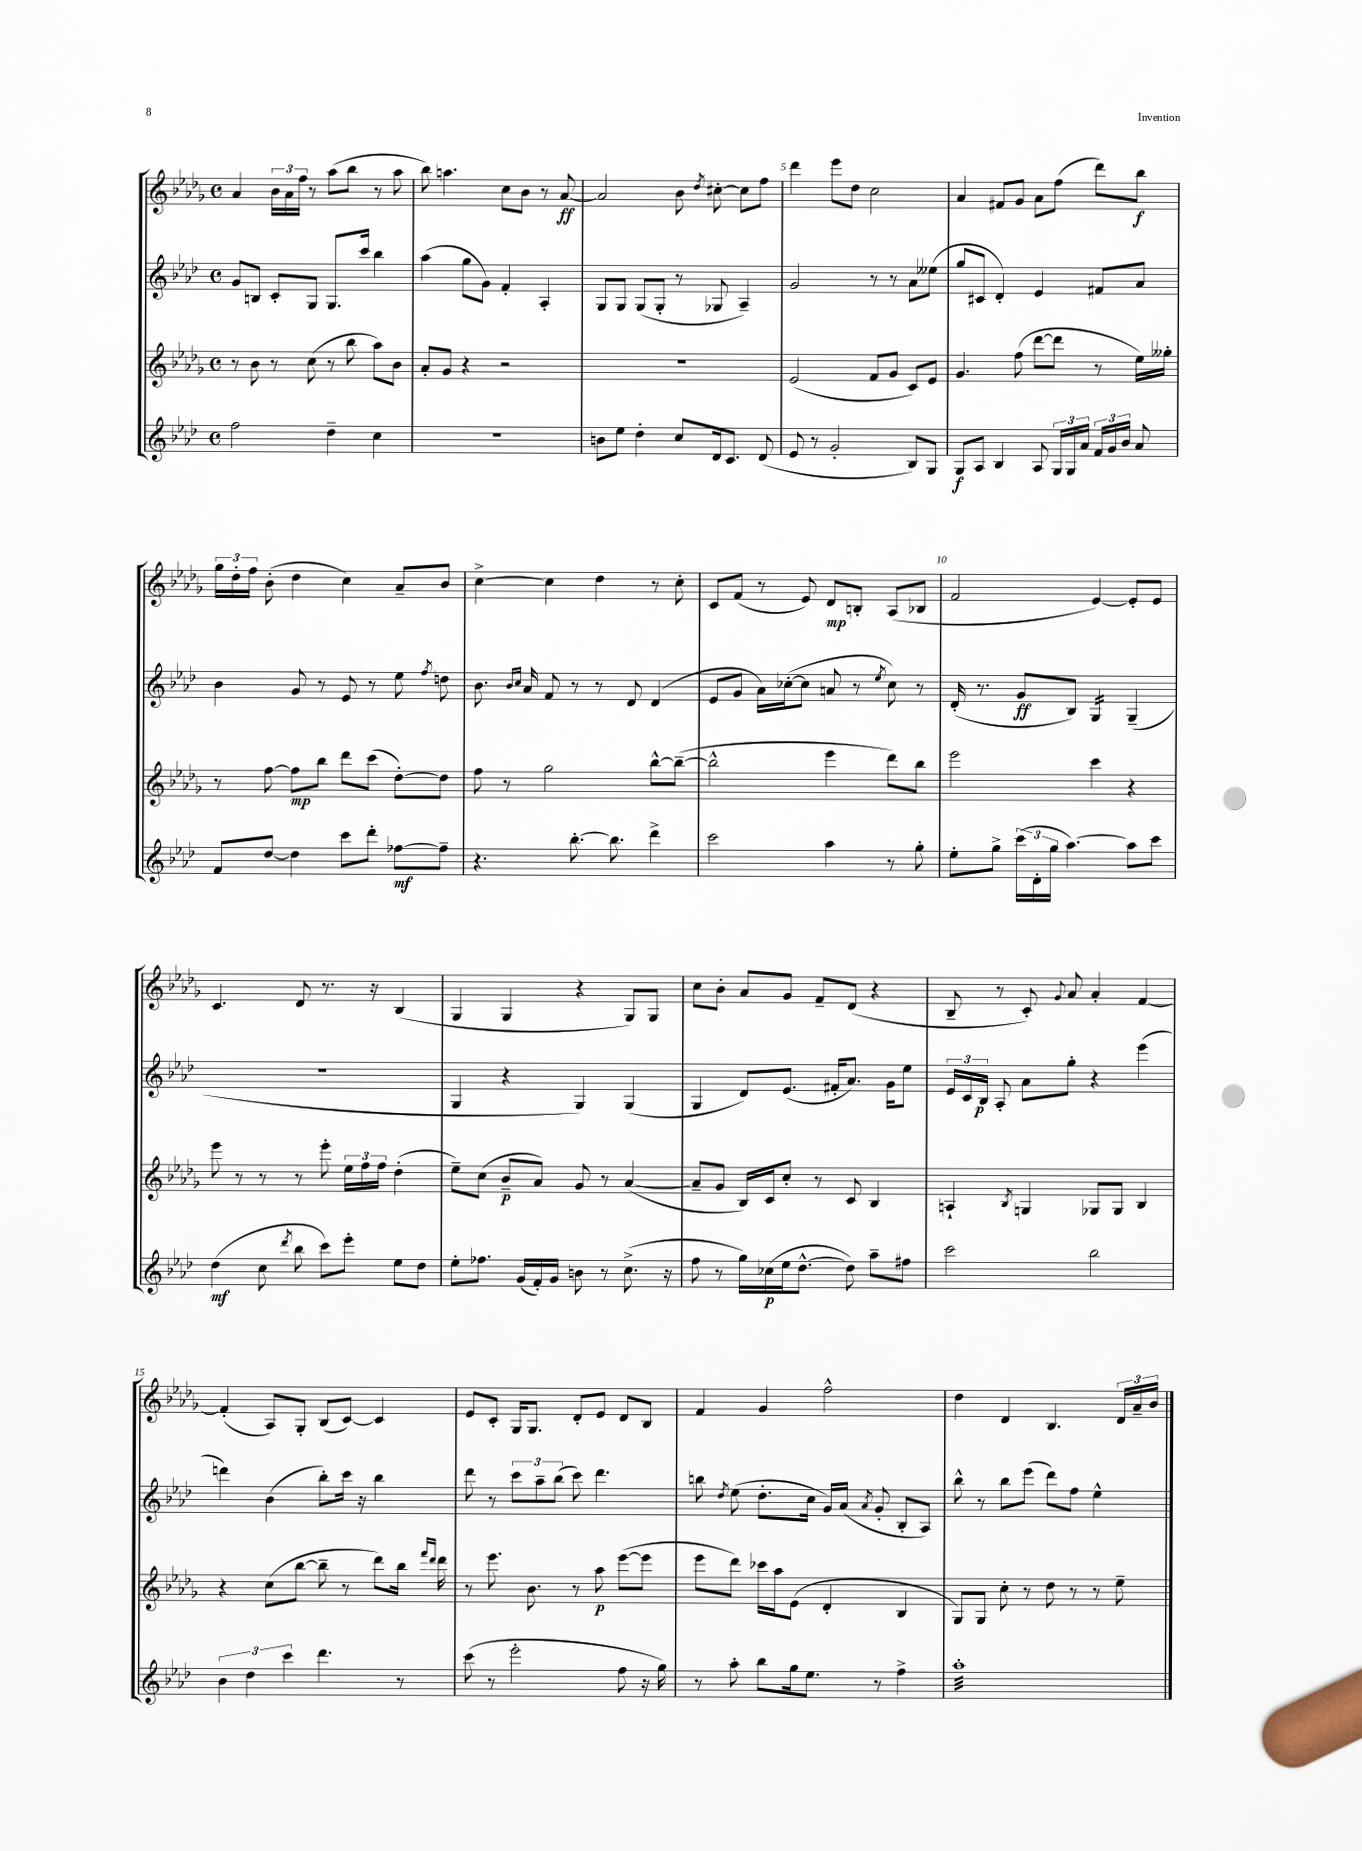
<<
\new StaffGroup <<
\new Staff = "s0" {
    \clef treble \key des \major \defaultTimeSignature \time 4/4
    \autoBeamOff aes'4 \tuplet 3/2 { bes'16[ aes'16 f''16] } r8 aes''8[( bes''8] r8 aes''8 |
    bes''8) a''4. c''8[ bes'8] r8 aes'8~\ff |
    aes'2 bes'8 \acciaccatura { des''8 } cis''8~-. cis''8[ f''8] |
    des'''4 ees'''8[ des''8] c''2 |
    aes'4 fis'8[ ges'8] aes'8[ f''8]( des'''8[) bes''8]\f |
    \tuplet 3/2 { ges''16[ des''16-. f''16] } bes'8-.( des''4 c''4) aes'8[-- bes'8] |
    c''4~-> c''4 des''4 r8 c''8-. |
    c'8[ f'8]( r8 ees'8) des'8[\mp b8]-. aes8[( bes8] |
    f'2 ees'4~) ees'8[-. ees'8] |
    c'4. des'8 r8. r16 bes4( |
    ges4 ges4 r4 ges8[) ges8] |
    c''8[ bes'8]-. aes'8[ ges'8] f'8[-- des'8]( r4 |
    bes8-- r8 c'8-.) \appoggiatura { ges'8 } aes'8 aes'4-. f'4~ |
    f'4-.( aes8[) ges8]-. bes8[( c'8]~) c'4 |
    ees'8[ c'8]-. ges16[ ges8.] des'8[-. ees'8] des'8[ bes8] |
    f'4 ges'4 f''2-^ |
    des''4 des'4 bes4. \tuplet 3/2 { des'16[ aes'16-- bes'16] } \bar "|." |
}
\new Staff = "s1" {
    \clef treble \key aes \major \defaultTimeSignature \time 4/4
    \autoBeamOff g'8[ b8] c'8[-. g8] g8.[ c'''16] bes''4 |
    aes''4( g''8[ g'8]) f'4-. aes4-. |
    g8[ g8] g8[( g8]-. r8 ges8 aes4--) |
    g'2 r8 r8 aes'8[ eeses''8]( |
    g''8[ cis'8] des'4-.) ees'4 fis'8[ aes'8] |
    bes'4 g'8 r8 ees'8 r8 ees''8 \acciaccatura { f''8 } d''8 |
    bes'8. \grace { bes'16[ c''16] } aes'16 f'8 r8 r8 des'8 des'4( |
    ees'8[ g'8] aes'16[) ces''16~-.( ces''8] a'8 r8 \acciaccatura { ees''8 } ces''8) r8 |
    des'16-.( r8. g'8[\ff bes8]) g4:16 g4--( |
    R1 |
    g4 r4 g4) g4( |
    g4 des'8[) ees'8.]( fis'16[-. aes'8.]) g'16[ ees''8] |
    \tuplet 3/2 { ees'16[ c'16 bes16]\p } aes8-. aes'8[ g''8]-. r4 ees'''4( |
    d'''4) bes'4( bes''8[-.) c'''16] r16 bes''4 |
    des'''8 r8 \tuplet 3/2 { c'''8[ aes''8-- bes''8]( } c'''8) des'''4. |
    b''8 \acciaccatura { des''8 } ees''8( des''8.[-. c''16] g'16[) aes'16]( \acciaccatura { aes'8 } g'8-. bes8[-. aes8]) |
    bes''8-^ r8 bes''8[ ees'''8]( des'''8[) f''8] ees''4-^ \bar "|." |
}
\new Staff = "s2" {
    \clef treble \key des \major \defaultTimeSignature \time 4/4
    \autoBeamOff r8 bes'8 r8 c''8( r8 bes''8 aes''8[) bes'8] |
    aes'8[-. ges'8] r4 r2 |
    R1 |
    ees'2( f'8[ ges'8] c'8[) ees'8] |
    ges'4. f''8( des'''8[~ des'''8] r8 ees''16[) geses''16]-. |
    r8 f''8~ f''8[\mp bes''8] des'''8[ c'''8]( des''8[~-.) des''8] |
    f''8 r8 ges''2 bes''8[~-^ bes''8]~--( |
    bes''2-^ ees'''4 des'''8[) bes''8] |
    ees'''2 c'''4 r4 |
    ees'''8 r8 r8 r8 ees'''8-. \tuplet 3/2 { ees''16[ f''16 f''16] } des''4-.( |
    ees''8[--) c''8]( bes'8[--\p aes'8]) ges'8 r8 aes'4~( |
    aes'8[-- ges'8] bes16[) c'16 c''8]-. r8 c'8 bes4 |
    a4-! \acciaccatura { bes8 } g4 ges8[ ges8] bes4 |
    r4 c''8[( bes''8]~ bes''8-- r8 des'''8[) bes''16] \grace { f'''16[ des'''16] } des'''16 |
    r8 ees'''8. bes'8. r8 aes''8\p ees'''8[~( ees'''8] |
    ees'''8[ des'''8]) ces'''16[ aes''16 ees'8]( des'4-. bes4 |
    ges8[) ges8] c''8-. r8 des''8 r8 r8 ees''8-- \bar "|." |
}
\new Staff = "s3" {
    \clef treble \key aes \major \defaultTimeSignature \time 4/4
    \autoBeamOff f''2 des''4-- c''4 |
    R1 |
    b'8[ ees''8] des''4-. c''8[ des'16 c'8.] des'8( |
    ees'8 r8 g'2-. bes8[) g8] |
    g8[\f aes8] bes4 aes8 \tuplet 3/2 { g16[ g16 aes'16] } \tuplet 3/2 { f'16[ g'16 bes'16] } aes'8 |
    f'8[ des''8]~ des''4 c'''8[ des'''8]-. fes''8[~\mf fes''8]-- |
    r4. bes''8.~-. bes''8. des'''4-> |
    c'''2 aes''4 r8 g''8-. |
    ees''8[-. g''8]-> \tuplet 3/2 { c'''16[( des'16-. g''16] } aes''4.~) aes''8[ c'''8] |
    des''4\mf( c''8 \acciaccatura { des'''8 } bes''8 c'''8[) ees'''8]-. ees''8[ des''8] |
    ees''8[-. fes''8.] g'16[( f'16-.) g'16] b'8 r8 c''8.->( r16 |
    f''8 r8 g''16[) ces''16\p( ees''16 des''8.]~-^ des''8) aes''8[-- fis''8] |
    c'''2 bes''2 |
    \tuplet 3/2 { bes'4 des''4 c'''4 } des'''4. r8 |
    c'''8( r8 ees'''2-. f''8 r16 g''16) |
    r8 aes''8-. bes''8[ g''16 ees''8.] r8 f''4-> |
    aes''1:32-. \bar "|." |
}
>>
>>
\layout { \context { \Score currentBarNumber = #2 \override BarNumber.break-visibility = ##(#f #t #t) barNumberVisibility = #(every-nth-bar-number-visible 5) } }
